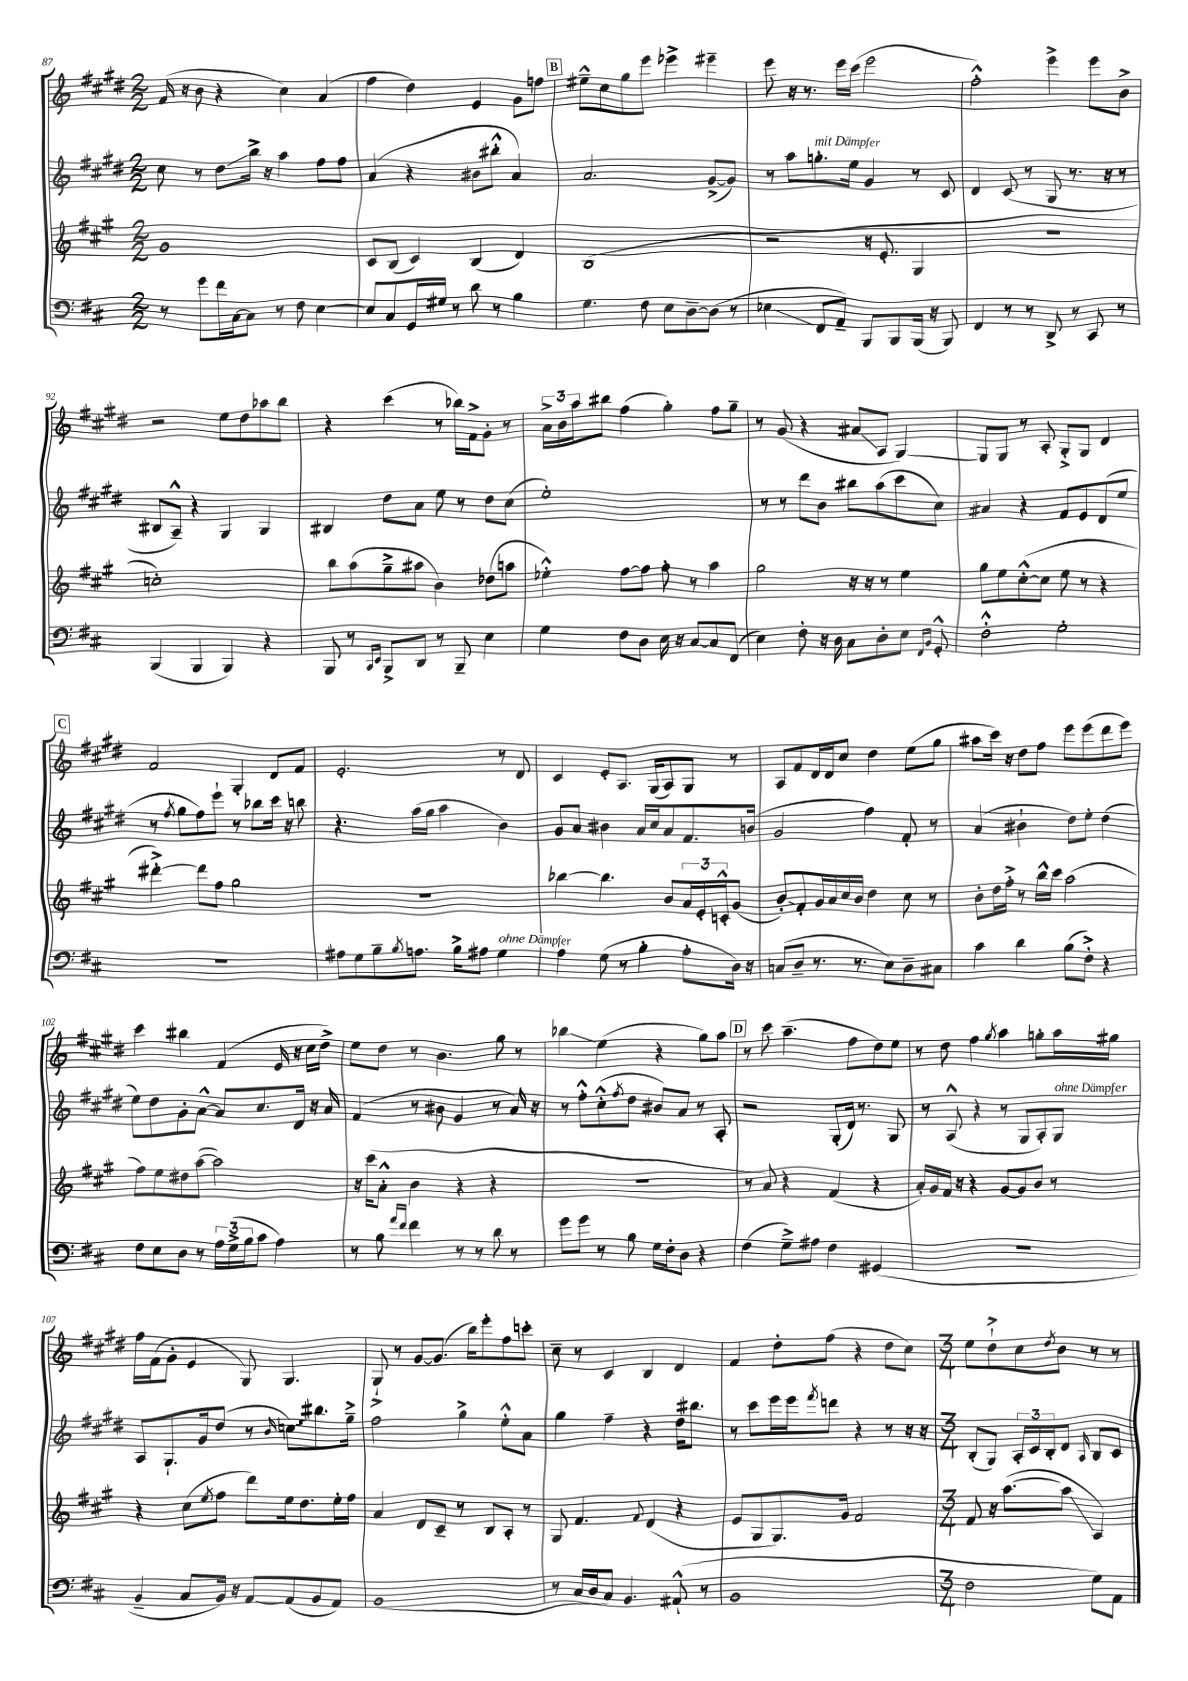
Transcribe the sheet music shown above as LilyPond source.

<<
\new StaffGroup <<
\new Staff = "s0" {
    \clef treble \key e \major \numericTimeSignature \time 2/2
    fis'16( r16 b'8 r4 cis''4) a'4( |
    fis''4 dis''4) e'4 gis'8 f''8 |
    \mark \markup { \box "B" } eis''8---^ cis''8 gis''8 e'''8 ees'''4-> eis'''4-- |
    e'''8 r16 r8. e'''16 cis'''16( e'''2 |
    fis''2-.-^) e'''4-> e'''8 b'8-> |
    r2 e''8 dis''8 aes''8 b''8 |
    r4 cis'''4( r8 bes''16) fis'16-> gis'8-. r8 |
    \tuplet 3/2 { a'16-> b'16 a''16 } bis''8 fis''4( gis''4-.) fis''8 gis''8-- |
    r8 gis'8( r4 ais'8\glissando a8 gis4~) |
    gis8 gis8 r8 a8-. gis8-.-> gis8 dis'4 |
    \mark \markup { \box "C" } fis'2 gis4-. dis'8 fis'8 |
    e'2.-. r8 dis'8 |
    cis'4 e'8-. a8. gis16( a8) gis8 r8 |
    a8 fis'8 dis'16 dis'16 cis''8 dis''4 e''8( gis''8 |
    ais''8 cis'''16) r16 dis''8 fis''8 e'''8 e'''8( dis'''8 e'''8) |
    cis'''4 bis''4 fis'4( e'16 r16 cis''16 dis''16->) |
    e''8 dis''8 r8 b'4. gis''8 r8 |
    bes''4\glissando e''4( r4 gis''8) a''8 |
    \mark \markup { \box "D" } r8 cis'''8 a''4.--( fis''8 dis''8) e''8 |
    r8 dis''8 fis''4 \acciaccatura { gis''8 } a''4 g''8-. a''16 gis''16 |
    fis''16 fis'16( gis'8-. e'4 gis8) gis4. |
    gis8-!-> r8 gis'8~ gis'8.( b''16) e'''8-. fis''8 c'''8-. |
    cis''8-- r8 cis'4 b4 dis'4 |
    fis'4 dis''8-. fis''8( r4 dis''8 cis''8) |
    \numericTimeSignature \time 3/4 e''8 dis''8-!-> cis''8 \acciaccatura { dis''8 } b'8 r8 r8 \bar "|." |
}
\new Staff = "s1" {
    \clef treble \key e \major \numericTimeSignature \time 2/2
    cis''8 r8 dis''8\glissando b''16-> r16 a''4 fis''8 fis''8 |
    a'4( r4 bis'8 bis''8-.-^ a'4) |
    \mark \markup { \box "B" } a'2. gis'8~->( gis'8) |
    r8 a''8 g''8.-.^\markup { \italic "mit Dämpfer" } e''16 gis'4 r8 cis'8 |
    dis'4 cis'8( r8 gis8 r8. r16 r8 |
    bis8 a8---^) r4 gis4 gis4 |
    bis4 dis''8 a'8 e''8 r8 dis''8 cis''8( |
    e''1-.) |
    r8 r8 dis'''8 b'8 bis''8 a''8( cis'''8 cis''8) |
    ais'4 r4 fis'8 e'8 dis'8( e''8 |
    \mark \markup { \box "C" } r8 \acciaccatura { fis''8 } gis''8 fis''8) e'''8-! r8 bes''8 cis'''16 r16 b''8 |
    r4. a''16( gis''16 a''4 b'4) |
    gis'8 a'8 bis'4 a'16 cis''16 a'8 fis'8. b'16( |
    gis'2 fis''4) fis'8-. r8 |
    a'4( bis'4-! dis''8) e''8-. dis''4( |
    e''8) dis''8 gis'8-. a'8~-^ a'8 cis''8. dis'16 r16 a'16 |
    fis'4( r8 bis'8 gis'4 r8 a'16) r16 |
    r8 fis''8-.-^ cis''8-.-^( \acciaccatura { fis''8 } dis''8 bis'8) a'8 r8 a8-. |
    \mark \markup { \box "D" } r2 gis8-.( dis'16) r8. gis8 |
    r8 a8-^( r4 r8 gis8 a8-.) gis8^\markup { \italic "ohne Dämpfer" } |
    a8 gis8.-! gis'16 dis''8( r8 \grace { b'16 } \once \override Glissando.style = #'zigzag c''8\glissando) bis''8. gis''16---> |
    fis''2 gis''4-> e''8-.-^ a'8 |
    gis''4 fis''4-- r4 dis''16 bis''8. |
    r8 cis'''8 e'''16 e'''16 \acciaccatura { fis'''8 } d'''8 r4 r8 r16 r16 |
    \numericTimeSignature \time 3/4 b8-.( gis8) \tuplet 3/2 { a16-. cis'16 b16-. } dis'8 \grace { a16 } b8 cis'8 \bar "|." |
}
\new Staff = "s2" {
    \clef treble \key a \major \numericTimeSignature \time 2/2
    gis'1 |
    cis'8 b8( cis'4) b4( d'4) |
    \mark \markup { \box "B" } b1( |
    r2 r16 e'8.-. gis4 |
    R1 |
    c''1-.) |
    b''8 a''8( gis''8---> ais''8 b'4) des''8( a''8 |
    ees''4-.-^) fis''8~ fis''8 fis''8-. r8 a''4 |
    gis''2 r16 r16 r8 e''4 |
    gis''8 e''8 cis''8~-.-^( cis''8 e''8 r8 r4 |
    \mark \markup { \box "C" } dis'''4~-.->) dis'''8 fis''8 gis''2 |
    r1 |
    bes''4~ bes''4. b'8 \tuplet 3/2 { a'16 e'16-. c'16-.-^ } gis'8( |
    b'8-.\glissando) fis'8-. gis'16 a'16 cis''16 b'16 d''4 cis''8 r8 |
    b'8-. d''16 fis''16-.-> r8 b''16-^ cis'''16 a''2( |
    fis''8) e''8 dis''8 a''8~( a''2) |
    r16 cis'''16( a'8-.-^ b'4 r4 r4 |
    R1 |
    \mark \markup { \box "D" } r8 a'8) r4 fis'4( r4 |
    a'16-.) gis'16 fis'16 r16 r4 gis'8~ gis'8 b'8 r8 |
    r4 cis''8( \acciaccatura { e''8 } fis''8 d'''8) e''16 d''8. e''16-. fis''16 |
    a'4 d'8 cis'8-- r8 b8 a8-. r8 |
    gis8 fis'4. \appoggiatura { fis'8 } d'4( r4 |
    e'8 gis8 gis8.) gis'16 fis'2 |
    \numericTimeSignature \time 3/4 fis'8 r16 a''8.~( a''8\glissando a4) \bar "|." |
}
\new Staff = "s3" {
    \clef bass \key d \major \numericTimeSignature \time 2/2
    r8 g'8 fis'16 cis16~ cis8 r8 fis8 e4~ |
    e8 cis8 g,16 gis16 r8 d'8 r8 b4 |
    \mark \markup { \box "B" } g4. fis8 e8 d8~-- d8( r8 |
    ees4\glissando fis,8 a,8--) b,,8 b,,8 b,,16( r16 b,,8) |
    fis,4 r8 r8 d,8-> r8 cis,8 r8 |
    b,,4( b,,4 b,,4) r4 |
    b,,8 r8 \grace { cis,16 e,16 } b,,8-> d,8 r8 b,,8-- e4 |
    g4 fis8 d8 e16 r16 cis8~ cis8 fis,8( |
    e4) fis8-. r16 d16 cis8 d8-. e8 \grace { fis,16 b,16 } g,8-.-^ |
    fis2-.-^ g2-. |
    \mark \markup { \box "C" } R1 |
    ais8 g8 b8-- \acciaccatura { b8 } a8. b16-> ais8 g4^\markup { \italic "ohne Dämpfer" } |
    a4 g8( r8 b4-. a8-. d16) r16 |
    c8( d8-- r8. r8. e8) d8-- cis8 |
    cis'4 d'4 b8( fis8-.->) r4 |
    fis8 e8 d8 r8 \tuplet 3/2 { a16 g16->( b16 } cis'8 a4) |
    r8 b8 \grace { a'16 fis'16 } fis'4 r8 r8 d'8 r8 |
    g'8 g'8 r8 b8 g16 fis16-. d8 r4 |
    \mark \markup { \box "D" } fis4( g8--->) ais8 fis4 gis,4( |
    R1 |
    b,4-- cis8 b,16) r16 a,8~ a,8( b,8 a,8) |
    b,1( |
    r8 cis16 d16 cis8) b,4. ais,8-!-^( r8 |
    b,1 |
    \numericTimeSignature \time 3/4 fis2 g8) a,8 \bar "|." |
}
>>
>>
\layout { \context { \Score currentBarNumber = #87 } }
